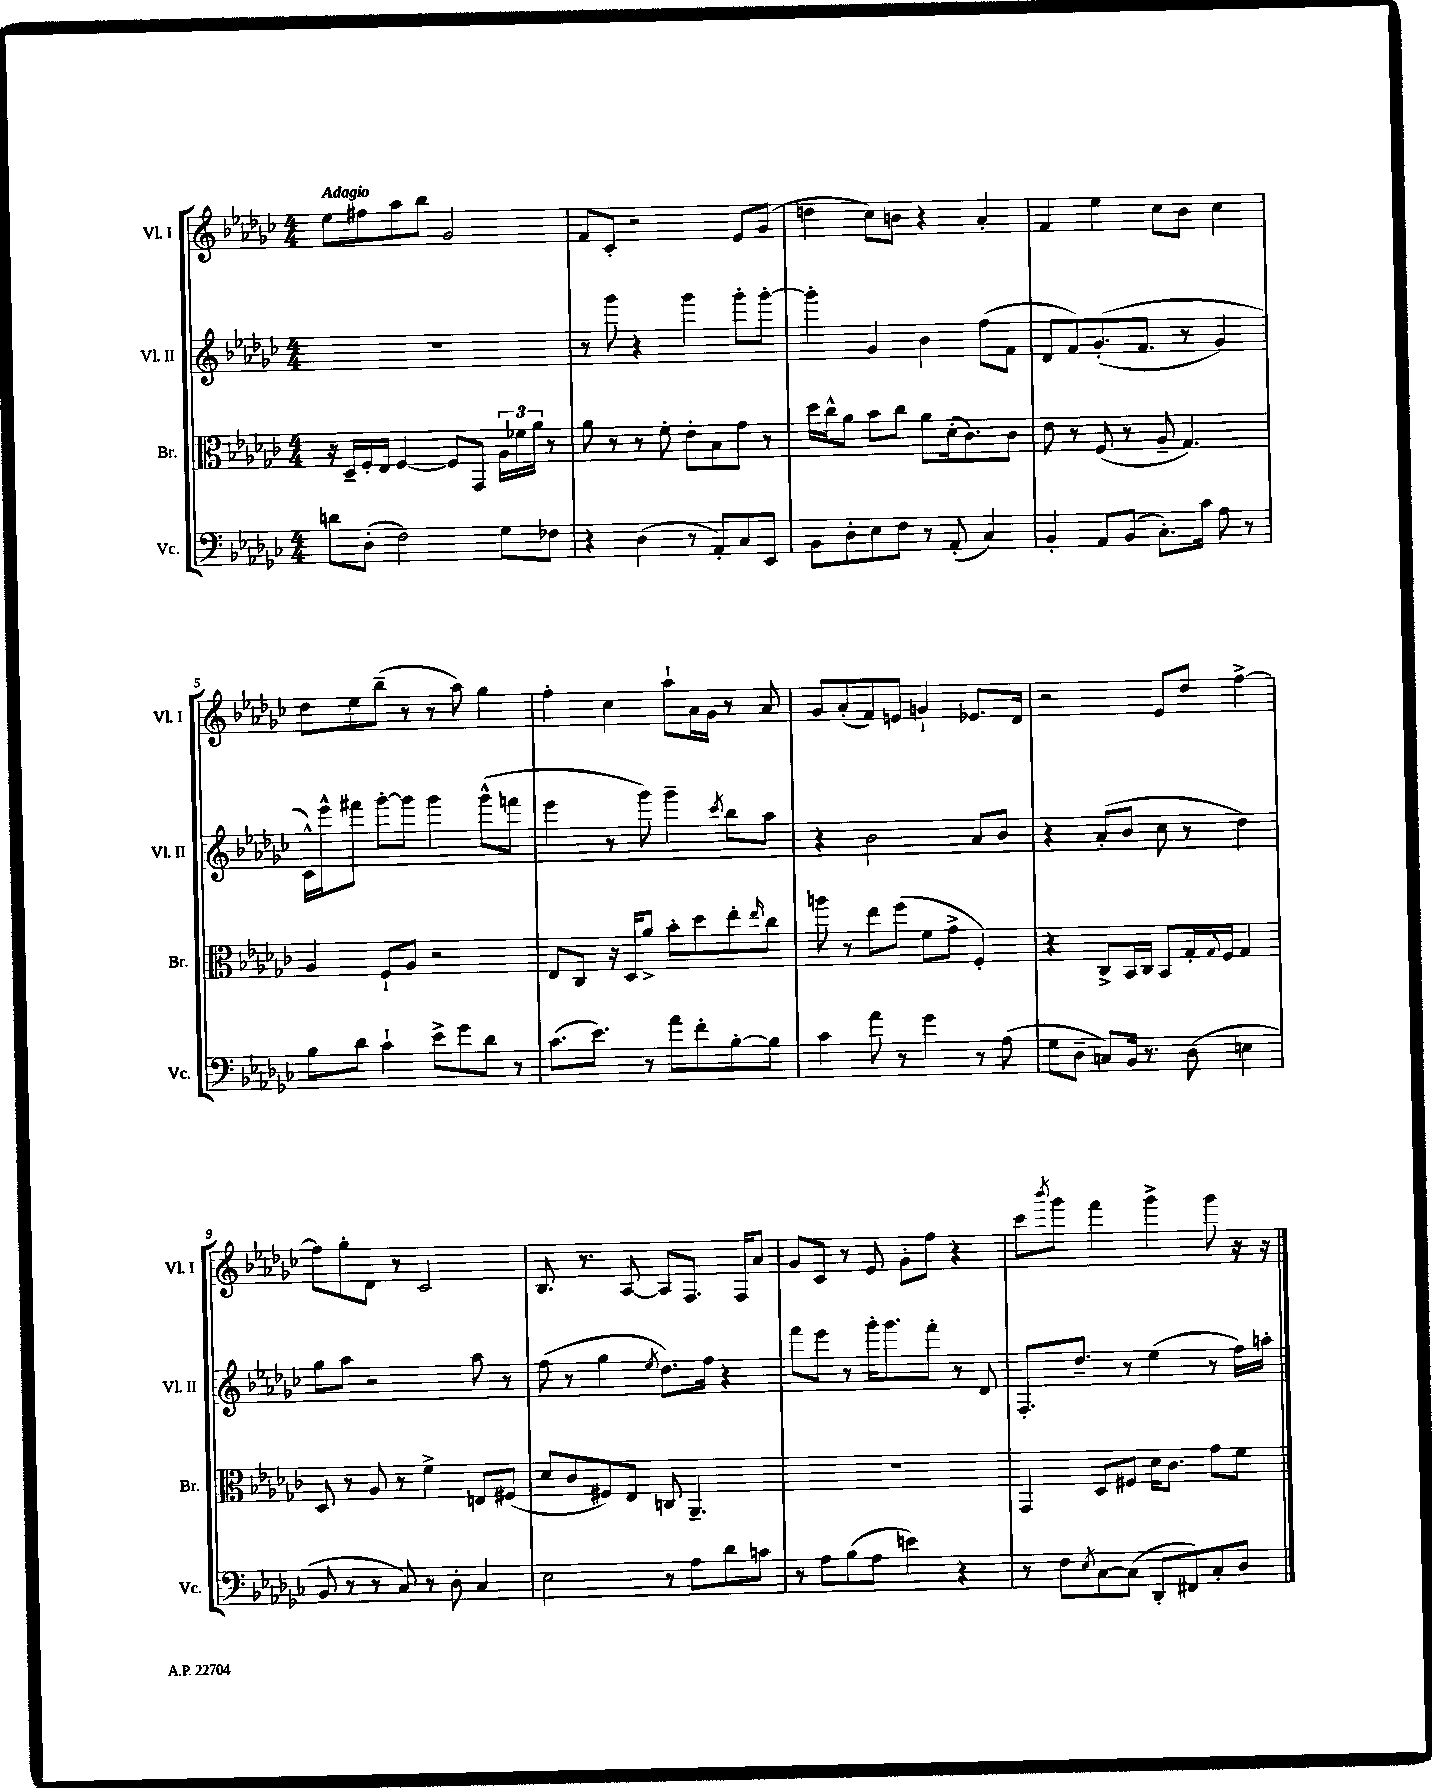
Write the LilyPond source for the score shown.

<<
\new StaffGroup <<
\new Staff = "s0" \with { instrumentName = "Vl. I" shortInstrumentName = "Vl. I" } {
    \clef treble \key ges \major \numericTimeSignature \time 4/4 \tempo "Adagio"
    ees''8 fis''8 aes''8 bes''8 ges'2 |
    f'8 ces'8-. r2 ees'8 ges'8( |
    d''4 ces''8) b'8 r4 aes'4-. |
    f'4 ees''4 ces''8 bes'8 ces''4 |
    des''8 ees''8 bes''8--( r8 r8 aes''8) ges''4 |
    f''4-. ces''4 aes''8-! aes'16 ges'16 r8 aes'8 |
    ges'8 aes'8-.( f'8) e'8 g'4-! ees'8. des'16 |
    r2 ees'8 des''8 f''4~-> |
    f''8 ges''8-. des'8 r8 ces'2 |
    bes8. r8. aes8~ aes8 f8. f16 aes'8 |
    ges'8 ces'8 r8 ees'8 ges'8-. f''8 r4 |
    ces'''8 \acciaccatura { bes'''8 } ges'''8 f'''4 ges'''4-> ges'''8 r16 r16 \bar "|." |
}
\new Staff = "s1" \with { instrumentName = "Vl. II" shortInstrumentName = "Vl. II" } {
    \clef treble \key ges \major \numericTimeSignature \time 4/4
    R1 |
    r8 ges'''8 r4 ges'''4 ges'''8-. ges'''8~-. |
    ges'''4-. ges'4 bes'4 f''8( f'8 |
    des'8 f'8) ges'8.-.(\( f'8. r8 ges'4) |
    ces'16-^\) ees'''16-^ fis'''8 ges'''8~-. ges'''8 ges'''4 ges'''8-^( f'''8 |
    ees'''4 r8 ges'''8) ges'''4-- \acciaccatura { ces'''8 } bes''8 aes''8 |
    r4 bes'2 aes'8 bes'8 |
    r4 aes'8-.( bes'8 ces''8 r8 des''4) |
    ges''8 aes''8 r2 aes''8 r8 |
    f''8( r8 ges''4 \acciaccatura { ees''8 } des''8.) f''16 r4 |
    f'''8 ees'''8 r8 ges'''16-. ges'''8. f'''8-. r8 des'8 |
    f8.-. des''8.-- r8 ees''4( r8 f''16) a''16-. \bar "|." |
}
\new Staff = "s2" \with { instrumentName = "Br." shortInstrumentName = "Br." } {
    \clef alto \key ges \major \numericTimeSignature \time 4/4
    r16 des16-- f16-. ees16 f4~ f8 ges,8 \tuplet 3/2 { aes16 fes'16 aes'16 } r8 |
    aes'8 r8 r8 f'8-. ees'8-. bes8 ges'8 r8 |
    des''16 ces''16-^ aes'8 bes'8 ces''8 aes'8 des'16-.( ces'8.) ces'8 |
    ees'8 r8 f8( r8 aes8-- ges4.) |
    aes4 f8-! aes8 r2 |
    ees8 ces8 r16 des16 aes'8-> bes'8-. des''8 ees''8-. \grace { ees''16 } ces''8 |
    a''8 r8 ees''8 f''8( f'8 ges'8-> f4-.) |
    r4 ces8-> bes,16 ces16 bes,8 ges16-. \appoggiatura { ges8 } f16 ges4 |
    des8 r8 aes8 r8 f'4-> e8 fis8( |
    des'8 ces'8 fis8) ees8 c8 aes,4.-- |
    R1 |
    ges,4 des8 fis8 des'16 ces'8. ges'8 f'8 \bar "|." |
}
\new Staff = "s3" \with { instrumentName = "Vc." shortInstrumentName = "Vc." } {
    \clef bass \key ges \major \numericTimeSignature \time 4/4
    d'8 des8-.( f2) ges8 fes8 |
    r4 des4( r8 aes,8-.) ces8 ees,8 |
    bes,8 des8-. ees8 f8 r8 aes,8-.( ces4) |
    bes,4-. aes,8 bes,8( ces8.-.) ces'16 aes8 r8 |
    bes8 des'8 ces'4-! ees'8-> ges'8 des'8 r8 |
    ces'8.( ees'8.) r8 aes'8 f'8-. bes8~-. bes8 |
    ces'4 aes'8 r8 ges'4 r8 aes8( |
    ges8 des8-- c8) bes,16 r8. des8( e4 |
    bes,8 r8 r8 ces8) r8 des8-. ces4 |
    ees2 r8 aes8 des'8 c'8 |
    r8 aes8 bes8( aes8 e'4) r4 |
    r8 f8 \acciaccatura { ees8 } ces8~ ces8( des,8-. fis,8) ces8-. des8 \bar "|." |
}
>>
>>
